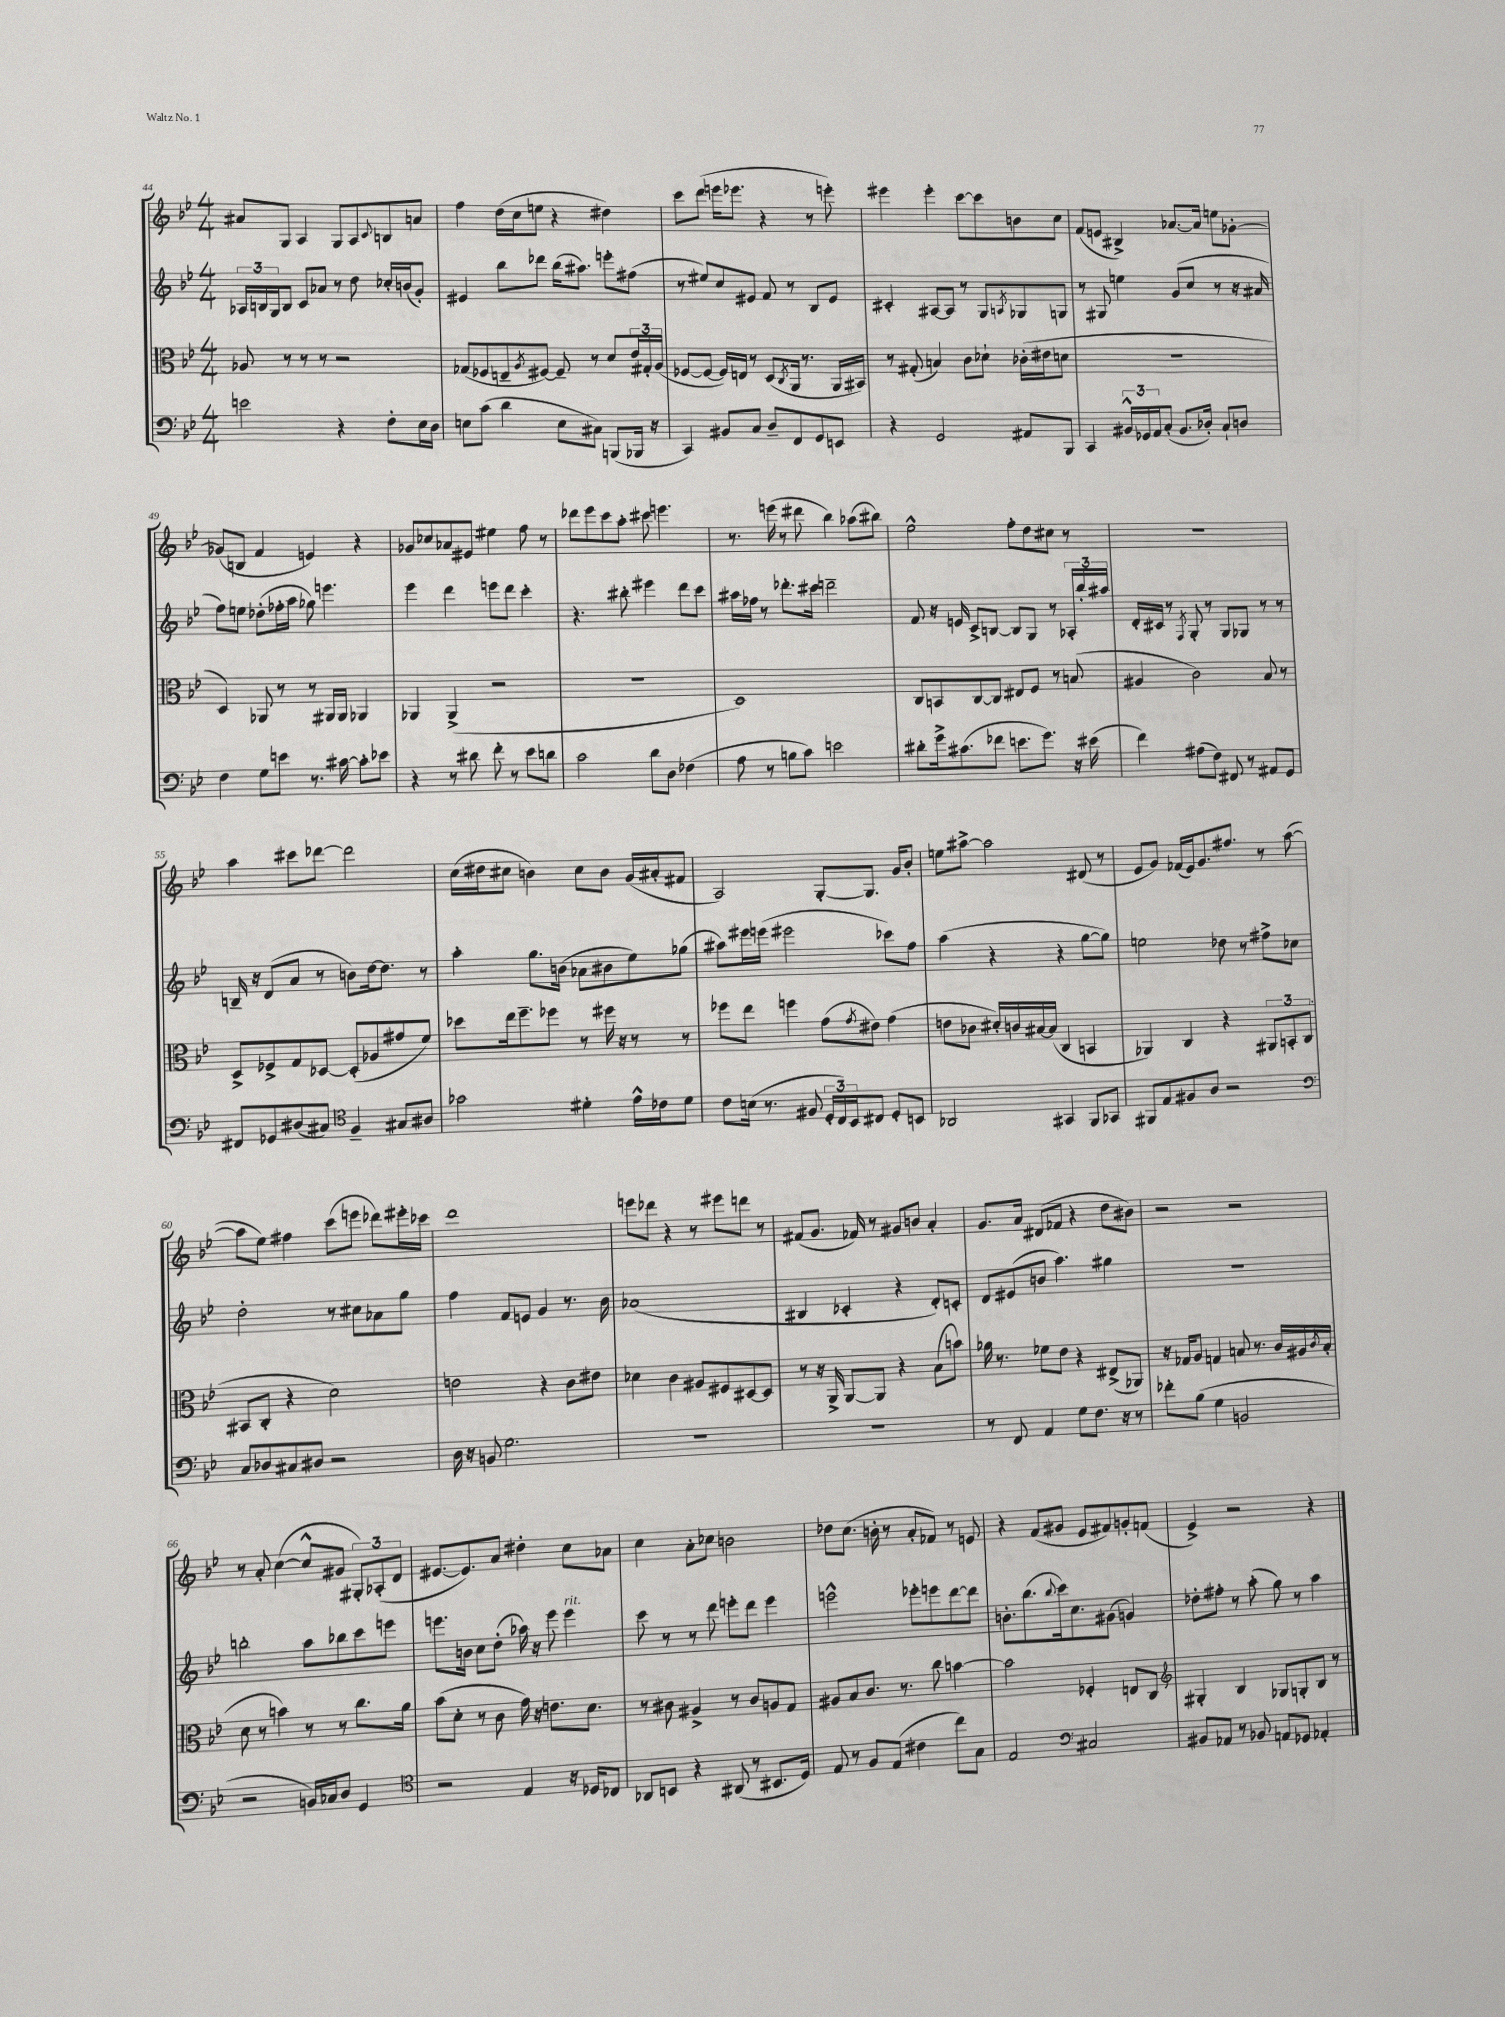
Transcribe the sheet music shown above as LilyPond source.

<<
\new StaffGroup <<
\new Staff = "s0" {
    \clef treble \key bes \major \numericTimeSignature \time 4/4
    ais'8 g8 a4 g8 a8 \appoggiatura { c'8 } b8 a'8 |
    f''4 d''16( c''16 e''8 r4 dis''4) |
    c'''8 d'''8( e'''16 ees'''8. r4 r8 e'''8-.) |
    eis'''4 eis'''4-. c'''8~ c'''8 b'8 c''8 |
    f'8( e'8 bis4->) aes'8.~ aes'16 e''8 ges'8~-. |
    ges'8( b8 f'4 e'4) r4 |
    ges'8 ces''8 aes'8 eis'8 eis''4 f''8 r8 |
    des'''8 ees'''8 c'''8 a''8-. cis'''8 e'''4. |
    r8. e'''16( r8 dis'''8 bes''4) aes''8( bis''8) |
    ees''2-^ f''8-. d''8 cis''8 r8 |
    R1 |
    a''4 cis'''8 des'''8~ des'''2 |
    c''16( dis''16 cis''8 b'4) cis''8 b'8 g'16( ais'16-. fis'8 |
    a2) g8~-. g8. g'16 bes'8-. |
    e''8 ais''8~-> ais''2 dis'8( r8 |
    ees'8 g'8) fes'16( ees'16) g'8. fis''8. r8 a''8~( |
    a''8 ees''8) fis''4 c'''8( e'''8 des'''8) eis'''16-. ces'''16 |
    d'''1 |
    e'''8 des'''8 r4 r8 eis'''8 d'''8 r8 |
    fis'8( g'8. fes'16) r8 gis'8 b'8 a'4-. |
    g'8. a'16 dis'8( fes'8 r4 d''8 bis'8) |
    r2 r2 |
    r8 a'8-. c''4~( c''8-^ gis'8 \tuplet 3/2 { gis8-.) aes8-.( d'8 } |
    eis'8.~ eis'8.) a'8 dis''4-. c''8 aes'8 |
    c''4 a'8-. ces''8 b'2 |
    des''8 c''8.( b'16-. r8 a'8-. fes'8) r8 e'8 |
    r4 f'8( gis'8 ees'8 fis'8) g'8-. f'8( |
    ees'4->) r2 r4 \bar "|." |
}
\new Staff = "s1" {
    \clef treble \key bes \major \numericTimeSignature \time 4/4
    \tuplet 3/2 { aes16 b16 g16 } b8 c'8 aes'8 r8 d''8 ces''16-. b'16( g'8-.) |
    eis'4 bes''8 des'''8 bes''16( ais''8.) e'''8-. fis''8( |
    r8 eis''8) c''8 eis'8 f'8 r8 bes8 eis'8 |
    cis'4-. ais8~ ais8 r8 g8 \acciaccatura { a8 } ges8 g8 |
    r8 gis8 e''4 g'8( c''8 r8 r16 ais'16 |
    f''8) e''8 des''8-.( fes''16-. a''16 ges''8) e'''4. |
    ees'''4 d'''4 e'''8 d'''8 c'''4-. |
    r4. bis''8-. eis'''4 d'''8 c'''8 |
    ais''16 fes''16 r8 des'''8.-. cis'''16 d'''2-- |
    f'8 r16 e'16 c'8-> b8~ b8 g8 r8 \tuplet 3/2 { aes16-. bes''16-. ais''16 } |
    d'16-. cis'16 r8 \acciaccatura { f8 } g8-. r8 g8 ges8 r8 r8 |
    b16-- r16 d'8( a'8 r8 b'8) d''16~ d''8. r8 |
    a''4-. g''8. b'16( aes'8 bis'8 ees''8) ges''8( |
    ais''8) eis'''16 e'''16( eis'''2 ces'''8) f''8 |
    a''4( r4 r4 g''8~ g''8) |
    e''2 des''8 r8 fis''8-> ces''8 |
    d''2-. r8 cis''8 aes'8 g''8 |
    f''4 f'8 e'8 g'4 r8. bes'16 |
    aes'1( |
    bis4 ces'4-. r4 d'8-.) c'8-. |
    d'8 eis'8( b'8 a''4.) gis''4 |
    R1 |
    b''2-. a''8 bes''8 c'''8 e'''8 |
    e'''8. b'16 c''8 d''8-.( aes''16) r16 e'''8 e'''4^\markup { \italic "rit." } |
    c'''8 r8 r8 d'''8 e'''8-. d'''8 e'''4 |
    e'''2-^ ees'''8-. e'''8 d'''8~ d'''8 |
    b'8.-. bes''8.( \appoggiatura { bes''8 } c'''16) c''8. gis'8( g'4) |
    des''8-. fis''8-. r8 a''8-.( g''8) r8 a''4 \bar "|." |
}
\new Staff = "s2" {
    \clef alto \key bes \major \numericTimeSignature \time 4/4
    aes8 r8 r8 r8 r2 |
    ges8( fes8 e8-- \acciaccatura { a8 } fis8~) fis8-- r8 d'8 \tuplet 3/2 { ees'16 gis16-. a16( } |
    fes8~ fes8~ fes16) e16 r8 d8( \acciaccatura { c8 } a,16 r8. a,16 bis,16) |
    r8 gis8-.( b4) c'8 des'8-! ces'16-.( eis'16 d'8 |
    r1 |
    d4) aes,8 r8 r8 ais,16 ais,16 aes,4 |
    aes,4 aes,4->( r2 |
    r1 |
    d1) |
    c8 b,8 c8~ c8 eis8 f8 r8 b8( |
    ais4 c'2) bes8 r8 |
    d8-> fes8-> g8 des8~ des8-.( aes8 gis'8 f'8) |
    des''8 ees''16 f''8.-- fes''8 r8 fis''16 r16 r8 r8 |
    fes''8 ees''8 f''4 g'8( \acciaccatura { g'8 } eis'8) g'4( |
    e'8 ces'8 dis'16-.) c'16 bis16~ bis16( c4 b,4 |
    aes,4) c4 r4 \tuplet 3/2 { ais,8 b,8-. c8( } |
    bis,8 c8-. r4 d'2) |
    e'2 r4 c'8 eis'8 |
    des'4 c'4 ais8 fis8 dis8~ dis8 |
    r8 r16 a,16-> a,8~ a,8 r4 bes8( b'8) |
    aes'16 r8. fes'8 ees'8 r4 eis8->( aes,8) |
    r16 ges16 a8 g4 b8 r8. c'16 ais16 \acciaccatura { c'8 } b16-.( |
    d'8 r8 b'4) r8 r8 c''8. a'16 |
    bes'8( d'8-. r8 c'8 g'16) r16 e'8. d'8. |
    r8 cis'8 ais4-> r8 cis'8 a8 g8 |
    ais8 bes8 c'8. r8. c''8 b'4~ |
    b'2 fes4-. e8 c8 |
    \clef treble gis4-. bes4 ges8 g8-. bes8 r8 \bar "|." |
}
\new Staff = "s3" {
    \clef bass \key bes \major \numericTimeSignature \time 4/4
    e'2 r4 f8-. ees16 d16 |
    e8 c'8( d'4 e8 cis8) b,,8( bes,,16 r16 |
    c,4) bis,8 c8 d8-- f,8 g,8 e,8 |
    r4 g,2 ais,8 bes,,8 |
    c,4 \tuplet 3/2 { bis,16-^ ges,16 a,16 } c8-.( bis,8. des16-.) c8-! d8 |
    f4 g8 e'8 r8. cis'16~ cis'8-. ees'8 |
    r4 r8 dis'8 f'8-. r8 ees'8 d'8 |
    c'2 d'8 d8 fes4( |
    a8 r8 b8 c'8) e'2 |
    dis'8-. g'16-> cis'8.( fes'8 e'8. g'8.) r16 eis'16( |
    f'4) ais8( f8) fis,8 r8 ais,8 g,8 |
    fis,8 ges,8 dis8( cis8) \clef tenor f4-- gis8 ais8 |
    ges'2 dis'4-. ees'16-^ ces'16 dis'8 |
    c'8 b16( r8. fis8 \tuplet 3/2 { d16-. c16) bes,16 } cis8 d8-. b,8 |
    aes,2 gis,4 f,8 ges,8 |
    fis,8 ees8 fis8 a8 r2 |
    \clef bass c8 des8 cis8 dis8 r2 |
    d16 r16 b,8 g2. |
    R1 |
    R1 |
    r8 f,8 a,4 g8 f8. r16 r8 |
    fes'8-. bes8( g4 b,2 |
    r2 b,16) ces16 d8 g,4 |
    \clef tenor r2 ees4 r16 des16 ces8 |
    aes,8 b,8 r4 ais,8( r8 bis,8. d16) |
    ees8 r8 f8 ees8( cis'4 c''8) g8 |
    ees2 \clef bass cis2 |
    bis,8 aes,8 r8 bes,8 a,8 ges,8 aes,4-. \bar "|." |
}
>>
>>
\layout { \context { \Score currentBarNumber = #44 } }
